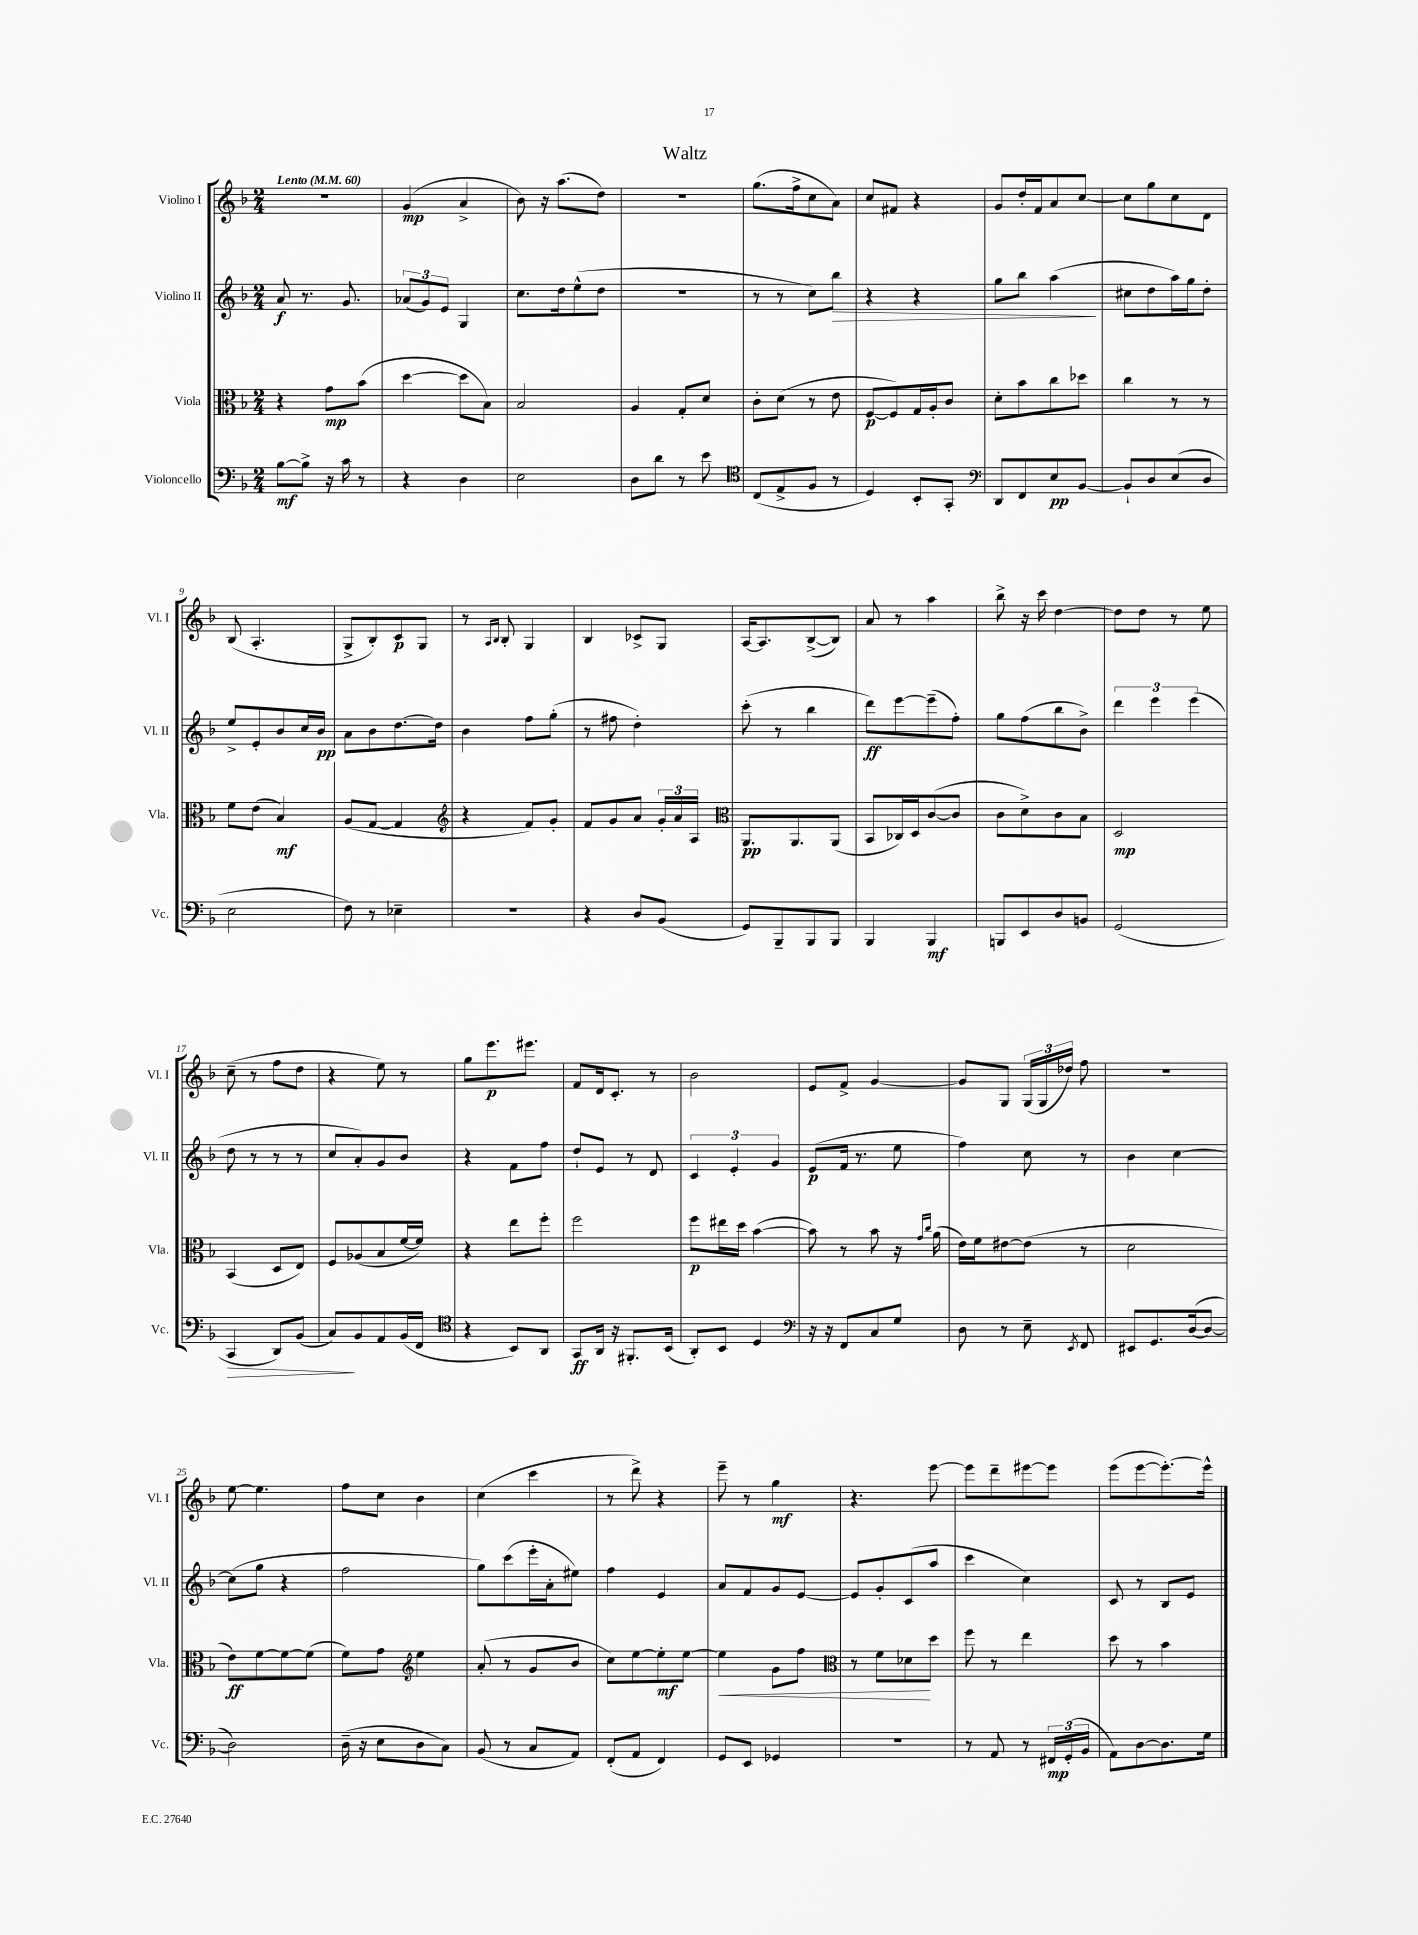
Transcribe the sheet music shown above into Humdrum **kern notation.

**kern	**kern	**kern	**kern
*staff4	*staff3	*staff2	*staff1
*clefF4	*clefC3	*clefG2	*clefG2
*k[b-]	*k[b-]	*k[b-]	*k[b-]
*M2/4	*M2/4	*M2/4	*M2/4
*MM60	*MM60	*MM60	*MM60
[8B-	4r	8a	2r
8B-^]	.	8.r	.
16r	8g	.	.
16c	.	8.g	.
8r	(8b-	.	.
=	=	=	=
4r	[4dd	(12a-	(4g
.	.	12g)	.
.	.	12e	.
4D	8dd]	4G	4a^
.	8B-)	.	.
=	=	=	=
2E	2B-	8.cc	8b-)
.	.	.	16r
.	.	16dd	(8.aa
.	.	(8ee^^	.
.	.	8dd	8dd)
=	=	=	=
8D	4A	2r	2r
8d	.	.	.
8r	8G'	.	.
8e	8d	.	.
=	=	=	=
*clefC4	*	*	*
(8C	8c'	8r	(8.gg
8E^	(8d	8r	.
.	.	.	16ff^
8F	8r	8cc)	8cc
8r	8e	8bb-	8a)
=	=	=	=
4D)	[8F	4r	8cc
.	8F])	.	8f#
8BB-'	16G	4r	4r
.	16A'	.	.
8GG'	8c	.	.
=	=	=	=
*clefF4	*	*	*
8DD	8d'	8gg	8g
8FF	8b-	8bb-	16dd'
.	.	.	16f
8E	8cc	(4aa	8a
[8BB-	8dd-	.	[8cc
=	=	=	=
8BB-`]	4cc	8cc#	8cc]
8D	.	8dd	8gg
(8E	8r	16aa)	8cc
.	.	16gg	.
8D	8r	8dd'	8d
=	=	=	=
2E	8f	8ee^	(8B-
.	(8e	8e'	4.A'
.	4B-)	8b-	.
.	.	16cc	.
.	.	16b-	.
=	=	=	=
8F)	(8A	8a	8G^
8r	[8G	8b-	8B-')
4E-~	4G]	[8.dd	8c
.	.	.	8G
.	.	16dd]	.
=	=	=	=
*	*clefG2	*	*
2r	4r	4b-	8r
.	.	.	16qqA
.	.	.	16qqB-
.	.	.	8B-'
.	8f)	8ff	4G
.	8g'	(8gg'	.
=	=	=	=
4r	8f	8r	4B-
.	8g	8ff#	.
8D	8a	4dd')	8c-^
(8BB-	24g'	.	8G
.	24a	.	.
.	24A	.	.
=	=	=	=
*	*clefC3	*	*
8GG)	8.AA	(8ccc'	[16A
.	.	.	8.A]
8BBB-~	.	8r	.
.	8.AA	.	.
8BBB-	.	4bb-	([8B-^
8BBB-	(8AA	.	8B-])
=	=	=	=
4BBB-	8BB-	8ddd)	8a
.	16C-)	[8eee	8r
.	16D	.	.
4BBB-	([8c	(8eee~]	4aa
.	8c]	8ff')	.
=	=	=	=
8BBB	8c	8gg	8bb-^
8EE	8d^)	(8ff	16r
.	.	.	16ccc
8D	8c	8bb-	[4dd
8BB	8B-	8b-^)	.
=	=	=	=
(2GG	2D	6ddd	8dd]
.	.	.	8dd
.	.	6eee	.
.	.	.	8r
.	.	(6eee	.
.	.	.	8ee
=	=	=	=
4CC	(4BB-	8dd	(8cc~
.	.	8r	8r
8DD)	8D	8r	8ff
(8BB-	8E)	8r	8dd
=	=	=	=
8C)	8F	8cc	4r
8BB-	(8A-	8a')	.
8AA	8B-	8g	8ee)
(16BB-	[16f	8b-	8r
16FF	16f])	.	.
=	=	=	=
*clefC4	*	*	*
4r	4r	4r	8gg
.	.	.	8.eee
8BB-)	8ee	8f	.
.	.	.	8.eee#
8AA	8ff'	8ff	.
=	=	=	=
8GG	2ff	8dd`	8f
16AA	.	8e	16d
16r	.	.	8.c'
8.FF#'	.	8r	.
.	.	8d	8r
(16BB-	.	.	.
=	=	=	=
8AA')	8ff	6c	2b-
8BB-	16ee#	.	.
.	.	6e'	.
.	16dd	.	.
4D	([4b-	.	.
.	.	6g	.
=	=	=	=
*clefF4	*	*	*
16r	8b-])	(8e	8e
16r	.	.	.
8FF	8r	16f	8f^
.	.	8.r	.
8C	8b-	.	[4g
8G	16r	8ee	.
.	16qqg	.	.
.	16qqcc	.	.
.	(16a	.	.
=	=	=	=
8D	16e)	4ff)	8g]
.	16f	.	.
8r	[8e#	.	8G
8E~	(8e#]	8cc	(24G
.	.	.	24G
.	.	.	24dd-)
8qEE	.	.	.
8FF	8r	8r	8ff
=	=	=	=
8EE#	2d	4b-	2r
8.GG	.	.	.
.	.	[4cc	.
([16D	.	.	.
8D_	.	.	.
=	=	=	=
2D])	8e)	(8cc]	[8ee
.	[8f	8gg	4.ee]
.	8f_	4r	.
.	(8f]	.	.
=	=	=	=
(16D~	8f)	2ff	8ff
16r	.	.	.
8E	8g	.	8cc
*	*clefG2	*	*
8D	4ee	.	4b-
8C)	.	.	.
=	=	=	=
(8BB-	(8a'	8gg)	(4cc
8r	8r	(8ccc	.
8C	8g	16eee'	4ccc
.	.	16a'	.
8AA)	8b-	8ee#)	.
=	=	=	=
(8FF'	8cc)	4ff	8r
8AA	[8ee	.	8ddd^)
4FF)	8ee']	4e	4r
.	[8ee	.	.
=	=	=	=
8GG	4ee]	8a	8eee~
8EE	.	8f	8r
4GG-	8g	8g	4gg
.	8ff	[8e	.
=	=	=	=
*	*clefC3	*	*
2r	8r	8e]	4.r
.	8f	8g'	.
.	8d-	(8c	.
.	8dd	8aa	[8eee
=	=	=	=
8r	8ff	4ccc	8eee]
8AA	8r	.	8ddd~
8r	4ee	4cc)	[8eee#
24FF#	.	.	8eee#]
(24GG'	.	.	.
24BB-	.	.	.
=	=	=	=
8AA)	8dd	8c	(8eee
[8D	8r	8r	[8eee
8.D]	4b-	8B-	8.eee'_)
.	.	8e	.
16G	.	.	16eee^^]
==	==	==	==
*-	*-	*-	*-
